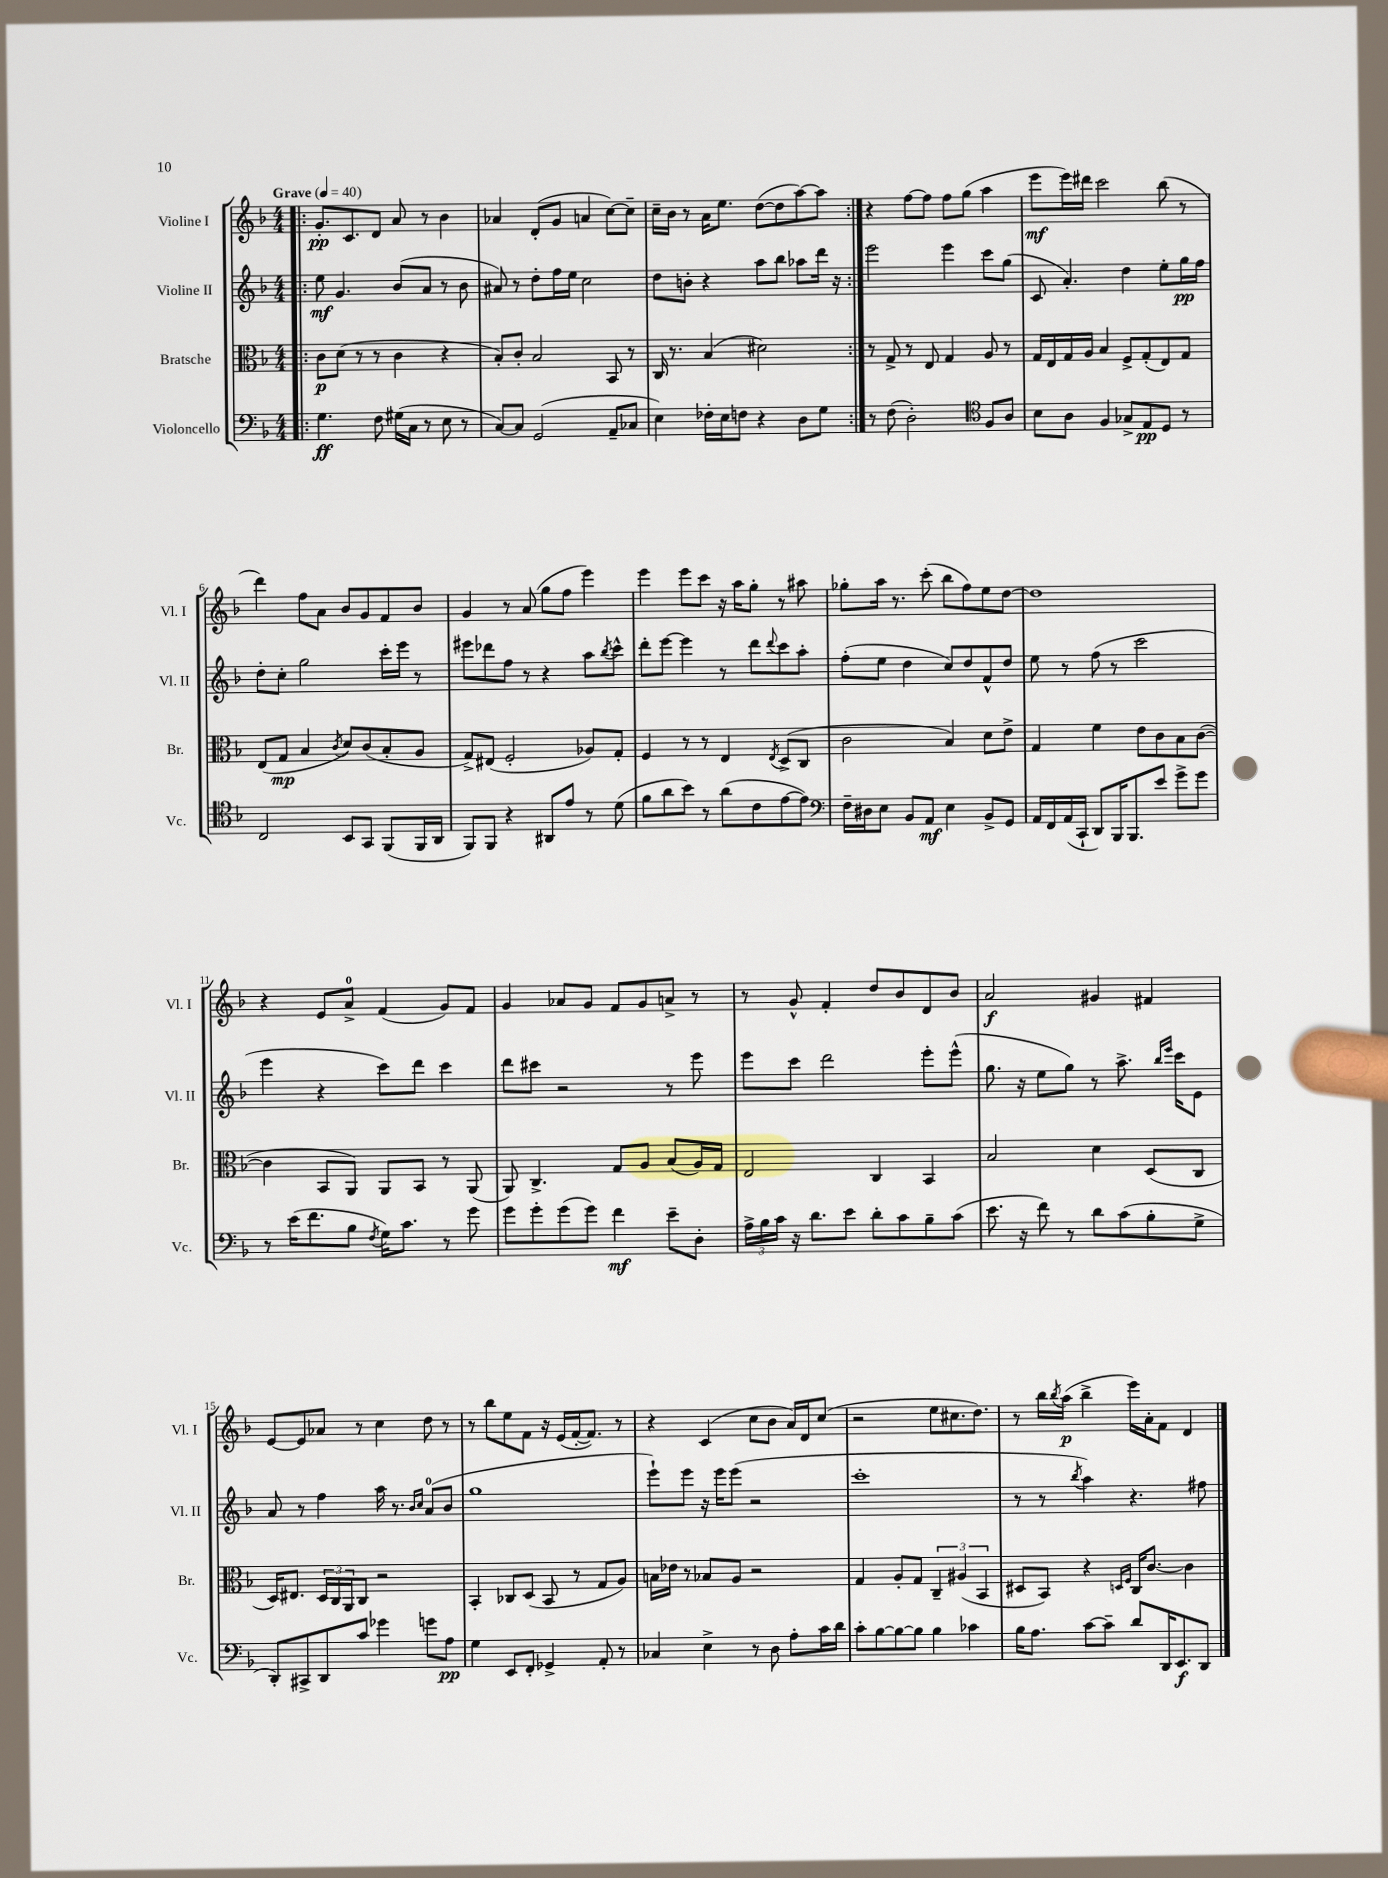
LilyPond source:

<<
\new StaffGroup <<
\new Staff = "s0" \with { instrumentName = "Violine I" shortInstrumentName = "Vl. I" } {
    \clef treble \key f \major \numericTimeSignature \time 4/4 \tempo "Grave" 4 = 40
    \repeat volta 2 { \bar ".|:" g'8.-.\pp c'8. d'8 a'8 r8 bes'4 |
    aes'4 d'8-.( g'8 a'4 c''8~) c''8-- |
    c''16-- bes'16 r8 a'16 e''8. d''8~( d''8 a''8~) a''8 | }
    r4 f''8~ f''8 f''8 g''8( a''4 |
    e'''8\mf e'''16) dis'''16 c'''2 bes''8( r8 |
    d'''4) f''8 a'8 bes'8 g'8 f'8 bes'8 |
    g'4 r8 a'8( g''8 f''8 e'''4) |
    e'''4 e'''8 c'''8 r16 a''16 g''8-. r8 ais''8 |
    ges''8-. a''16 r8. c'''8-.( bes''8 f''8) e''8 d''8~ |
    d''1 |
    r4 e'8 a'8-0-> f'4( g'8) f'8 |
    g'4 aes'8 g'8 f'8 g'8 a'8-> r8 |
    r8 g'8-^ f'4-. d''8 bes'8 d'8 bes'8 |
    a'2\f gis'4 fis'4 |
    e'8~ e'8 aes'8 r8 c''4 d''8 r8 |
    r8 bes''8 e''8 f'8 r16 e'16( f'16~-. f'8.) r8 |
    r4 c'4( c''8 bes'8 a'16) d'16 c''8( |
    r2 e''8 cis''8. d''8.) |
    r8 bes''16 \acciaccatura { bes''8 } a''16\p( bes''4-> e'''16) a'16-. f'8 d'4 \bar "|." |
}
\new Staff = "s1" \with { instrumentName = "Violine II" shortInstrumentName = "Vl. II" } {
    \clef treble \key f \major \numericTimeSignature \time 4/4
    \repeat volta 2 { \bar ".|:" e''8\mf g'4. bes'8( a'8 r8 bes'8 |
    ais'8) r8 d''8-. f''16 e''16 c''2 |
    d''8 b'8-. r4 a''8 bes''8 aes''8 d'''16 r16 | }
    e'''2 e'''4 c'''8 g''8( |
    c'8 a'4.-.) d''4 e''8-. g''16\pp f''16 |
    d''8-. c''8-. g''2 c'''16-. e'''16 r8 |
    eis'''8 des'''8 f''8 r8 r4 a''8 \acciaccatura { bes''8 } c'''8-^ |
    d'''8-. e'''8~ e'''4 r8 d'''8 \appoggiatura { d'''8 } c'''8 a''8-. |
    f''8-.( e''8 d''4 c''8) d''8 f'8-^ d''8 |
    e''8 r8 f''8( r8 c'''2 |
    e'''4 r4 c'''8) d'''8 c'''4 |
    d'''8 cis'''8 r2 r8 e'''8 |
    e'''8 c'''8 d'''2 e'''8-. e'''8-^( |
    g''8. r16 e''8 g''8) r8 a''8.-> \grace { bes''16 e'''16 } c'''16 e'8 |
    a'8 r8 f''4 a''16 r8. \grace { bes'16 c''16 } a'8-0( bes'8 |
    g''1 |
    e'''8-!) e'''8 r16 e'''16 e'''8( r2 |
    c'''1-. |
    r8 r8 \acciaccatura { bes''8 } a''4) r4. fis''8 \bar "|." |
}
\new Staff = "s2" \with { instrumentName = "Bratsche" shortInstrumentName = "Br." } {
    \clef alto \key f \major \numericTimeSignature \time 4/4
    \repeat volta 2 { \bar ".|:" c'8\p d'8( r8 r8 c'4 r4 |
    bes8-.) c'8-. bes2 bes,8 r8 |
    c16 r8. bes4( dis'2) | }
    r8 g8-> r8 e8 g4 a8 r8 |
    g16 e16 g16 a16 bes4 f8-> g8-.( e8) g8 |
    e8( g8\mp bes4 \acciaccatura { c'8 } d'8) c'8( bes8-. a8 |
    g8->) eis8( f2-. aes8) g8-. |
    f4 r8 r8 e4 \acciaccatura { e8 } d8->( c8 |
    c'2 bes4) d'8 e'8-> |
    g4 f'4 e'8 c'8 bes8 c'8~( |
    c'4 bes,8 a,8) a,8 bes,8 r8 a,8( |
    a,8) c4.-> g8 a8 bes8( a16) g16 |
    e2 c4 bes,4 |
    bes2 d'4 d8( c8 |
    d16) eis8. \tuplet 3/2 { d16 c16 a,16 } c8 r2 |
    bes,4-. ces8 d8( bes,8 r8 g8 a8) |
    b16 ees'16 r8 bes8 a8 r2 |
    g4 a8-. g8 \tuplet 3/2 { c4-- ais4( bes,4 } |
    dis8 bes,8) r4 \grace { d16 f16 } c16 c'8.~ c'4 \bar "|." |
}
\new Staff = "s3" \with { instrumentName = "Violoncello" shortInstrumentName = "Vc." } {
    \clef bass \key f \major \numericTimeSignature \time 4/4
    \repeat volta 2 { \bar ".|:" g4.\ff f8 gis16( c16 r8 e8 r8 |
    c8~) c8 g,2( a,8-- ces8 |
    e4) fes16-. e16 f8 r4 d8 g8 | }
    r8 f8( d2-.) \clef tenor f8 a8 |
    bes8 a8 f4 ges8-> e8\pp d8 r8 |
    c2 bes,8 g,8 f,8( f,16 a,16 |
    f,8) f,8 r4 ais,8 e'8 r8 d'8( |
    f'8 a'8 bes'8) r8 a'8( c'8 e'8~ e'8) |
    \clef bass f16-- dis16 e8 bes,8 a,8\mf e4 bes,8-> g,8 |
    a,16 f,16 a,16( c,16-! d,8) bes,,16 bes,,8. e'8 g'8-> g'8 |
    r8 e'16( f'8. bes8 \acciaccatura { f8 } g16) c'8. r8 g'8 |
    g'8 g'8-. g'8( g'8) f'4\mf e'8-- d8-. |
    \tuplet 3/2 { a16-> bes16 c'16 } r16 d'8. e'8 d'8-. c'8 bes8-- c'8( |
    e'8. r16 f'8) r8 d'8 c'8( bes8-. g8-> |
    d,8-.) cis,8-> d,8 c'8 ges'4 g'8 a8\pp |
    g4 e,8 f,8-. ges,4-> a,8-. r8 |
    ces4 e4-> r8 d8 a8-. c'16 d'16 |
    c'8-. bes8~ bes8~ bes8 bes4 ces'4 |
    bes16 a8. c'8~ c'8-- d'8 d,16 e,8.\f d,8 \bar "|." |
}
>>
>>
